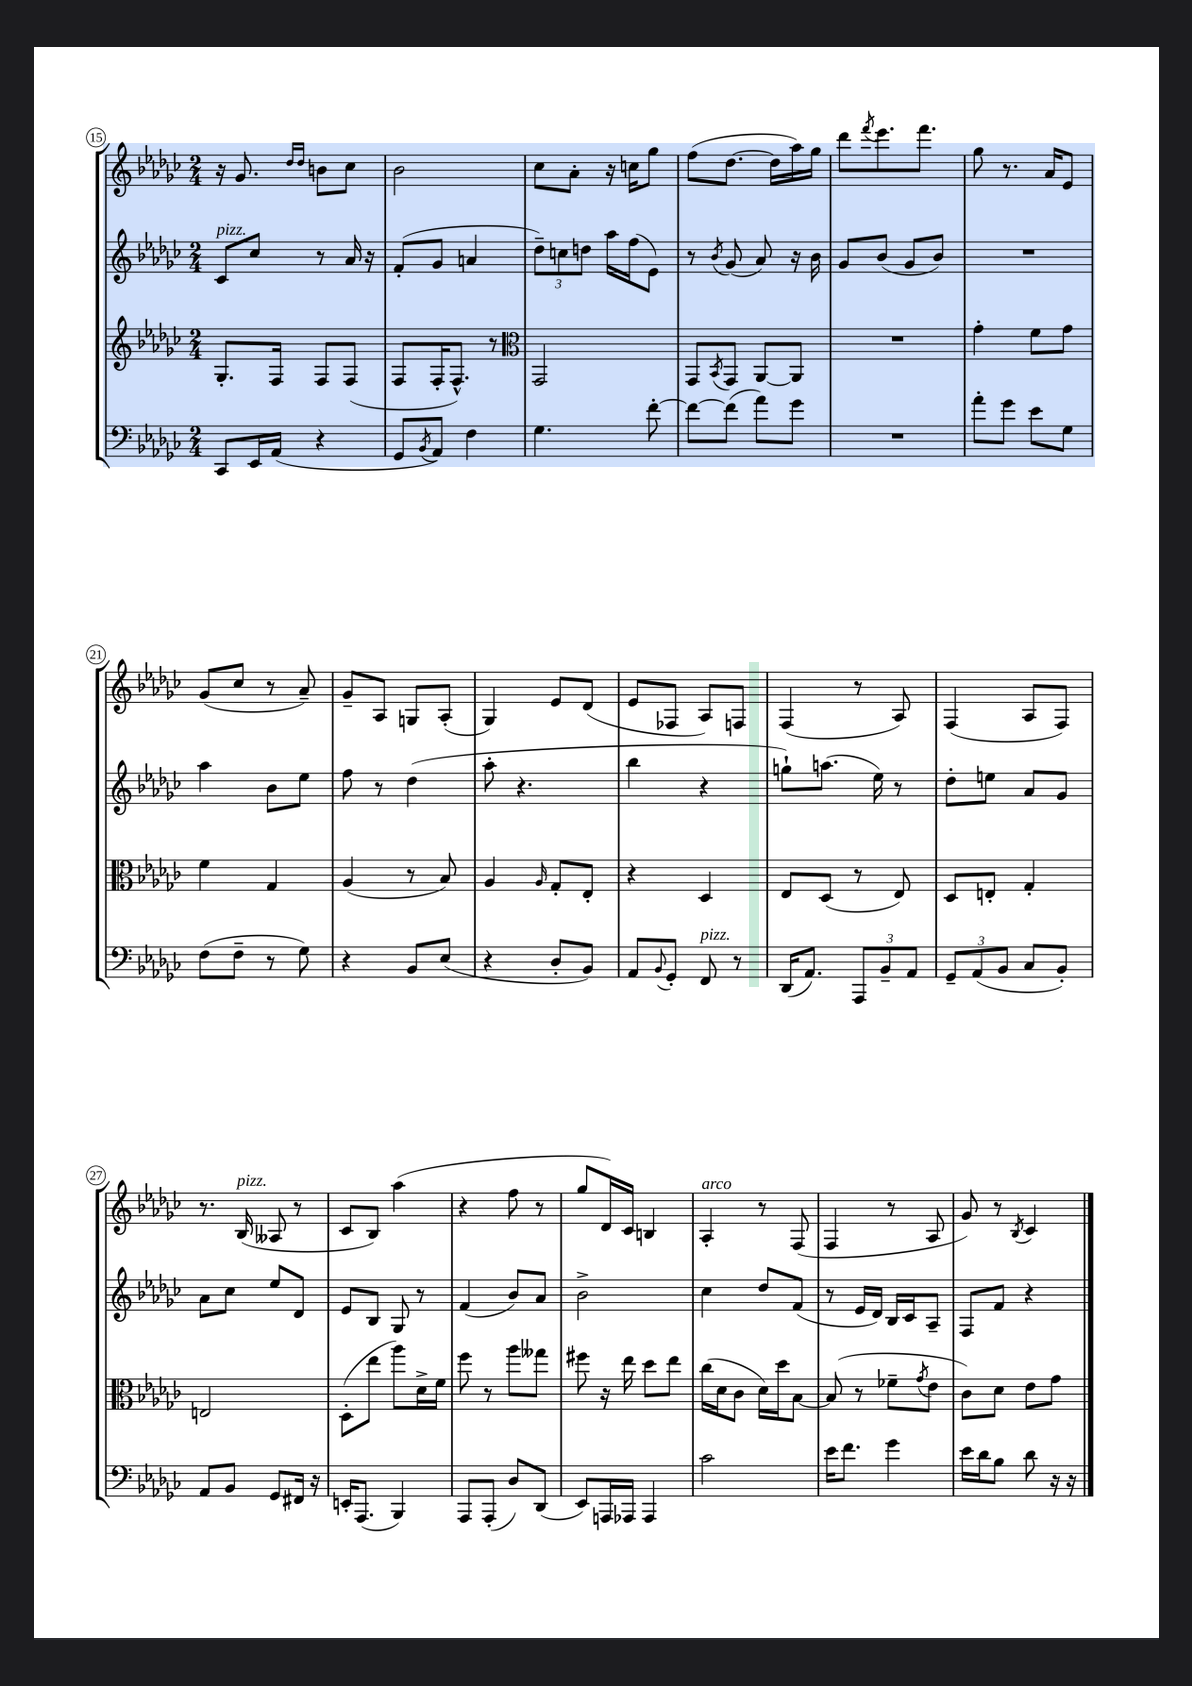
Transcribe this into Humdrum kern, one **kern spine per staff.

**kern	**kern	**kern	**kern
*staff4	*staff3	*staff2	*staff1
*clefF4	*clefG2	*clefG2	*clefG2
*k[b-e-a-d-g-c-]	*k[b-e-a-d-g-c-]	*k[b-e-a-d-g-c-]	*k[b-e-a-d-g-c-]
*M2/4	*M2/4	*M2/4	*M2/4
8CC-/L	8.G-'/L	8c-/L	16r
.	.	.	8.g-/
16EE-/L	.	8cc-/J	.
(16AA-/JJ	16F/Jk	.	.
.	.	.	16qqdd-/LL
.	.	.	16qqdd-/JJ
4r	8F/L	8r	8b\L
.	(8F/J	16a-/	8cc-\J
.	.	16r	.
=	=	=	=
8GG-/L	8F/L	(8f'/L	2b-\
8qBB-/	.	.	.
8AA-/J)	16F'/K	8g-/J	.
.	8.F^^/J)	.	.
4F\	.	4a/	.
.	8r	.	.
=	=	=	=
*	*clefC3	*	*
4.G-\	2GG-/	12dd-~\L)	8cc-\L
.	.	12cc\	.
.	.	.	8a-'\J
.	.	12dd\J	.
.	.	16aa-\LL	16r
.	.	(16ff\J	16cc\LK
[8f'\	.	8e-\J)	8gg-\J
=	=	=	=
8f\_L	8GG-/L	8r	(8ff\L
.	8qBB-/	8qb-/	.
(8f\]J	8GG-/J	(8g-/	[8.dd-\J
8a-\L)	[8AA-/L	8a-/)	.
.	.	.	16dd-\]LL
8g-\J	8AA-/]J	16r	16aa-\)
.	.	16b-\	16gg-\JJ
=	=	=	=
2r	2r	8g-/L	8ddd-\L
.	.	.	8qfff/
.	.	(8b-/J	8.eee-\
.	.	8g-/L	.
.	.	.	8.fff\J
.	.	8b-/J)	.
=	=	=	=
8a-'\L	4g-'\	2r	8gg-\
8g-\J	.	.	8.r
8e-\L	8f\L	.	.
.	.	.	16a-/LK
8G-\J	8g-\J	.	8e-/J
=	=	=	=
(8F\L	4f\	4aa-\	(8g-/L
8F~\J	.	.	8cc-/J
8r	4G-/	8b-\L	8r
8G-\)	.	8ee-\J	8a-~/)
=	=	=	=
4r	(4A-/	8ff\	8g-~/L
.	.	8r	8A-/J
8BB-/L	8r	(4dd-\	8G/L
(8E-/J	8B-/)	.	(8A-'/J
=	=	=	=
4r	4A-/	8aa-'\	4G-/)
.	.	4.r	.
.	16qqA-/	.	.
8D-'/L	8G-'/L	.	8e-/L
8BB-/J)	8E-'/J	.	(8d-/J
=	=	=	=
8AA-/L	4r	4bb-\	8e-/L
8qqBB-/	.	.	.
8GG-'/J	.	.	8F-/J
8FF/	4D-/	4r	8A-/L)
8r	.	.	8F/J
=	=	=	=
(16DD-/LK	8E-/L	8gg`\L)	(4F/
8.AA-/J)	.	.	.
.	(8D-/J	(8.aa\J	.
12AAA-/L	8r	.	8r
.	.	16ee-\)	.
12BB-~/	.	.	.
.	8E-/)	8r	8A-/)
12AA-/J	.	.	.
=	=	=	=
12GG-~/L	8D-/L	8dd-'\L	(4F/
(12AA-/	.	.	.
.	8E'/J	8ee\J	.
12BB-/J	.	.	.
8C-/L	4G-'/	8a-/L	8A-/L
8BB-'/J)	.	8g-/J	8F/J)
=	=	=	=
8AA-/L	2E/	8a-\L	8.r
8BB-/J	.	8cc-\J	.
.	.	.	(16B-/
8GG-/L	.	8ee-/L	8A--/
16FF#/Jk	.	8d-/J	8r
16r	.	.	.
=	=	=	=
16EE'/LK	(8D-'\L	8e-/L	8c-/L
(8.AAA-/J	.	.	.
.	8ee-\J	8B-/J	8B-/J)
4BBB-/)	8aa-\L)	8G-/	(4aa-\
.	16d-^\L	8r	.
.	16f\JJ	.	.
=	=	=	=
8AAA-/L	8ff\	(4f/	4r
(8AAA-'/J	8r	.	.
8D-/L)	8aa-\L	8b-/L)	8ff\
(8DD-/J	8gg--\J	8a-/J	8r
=	=	=	=
8EE-/L)	8ff#\	2b-^\	8gg-/L
16AAA/L	16r	.	16d-/L)
16AAA-/JJ	16ee-\	.	16c-/JJ
4AAA-/	8dd-\L	.	4B/
.	8ee-\J	.	.
=	=	=	=
2c-\	(16cc-\LL	4cc-\	4A-'/
.	16d-\J	.	.
.	8c-\J	.	.
.	16d-\LL)	8dd-/L	8r
.	16dd-\J	.	.
.	[8B-\J	(8f/J	(8F/
=	=	=	=
16e-\LK	(8B-/]	8r	4F/
8.f\J	.	.	.
.	8r	16e-/LL	.
.	.	16d-/JJ)	.
4g-\	8f-~\L	16B-/LL	8r
.	.	16c-/J	.
.	8qg-/	.	.
.	8e-\J	8A-~/J	8A-/
=	=	=	=
16e-\LL	8c-\L)	8F/L	8g-/)
16d-\J	.	.	.
8B-\J	8d-\J	8f/J	8r
.	.	.	8qB-/
8d-\	8e-\L	4r	4c-/
16r	8g-\J	.	.
16r	.	.	.
==	==	==	==
*-	*-	*-	*-
